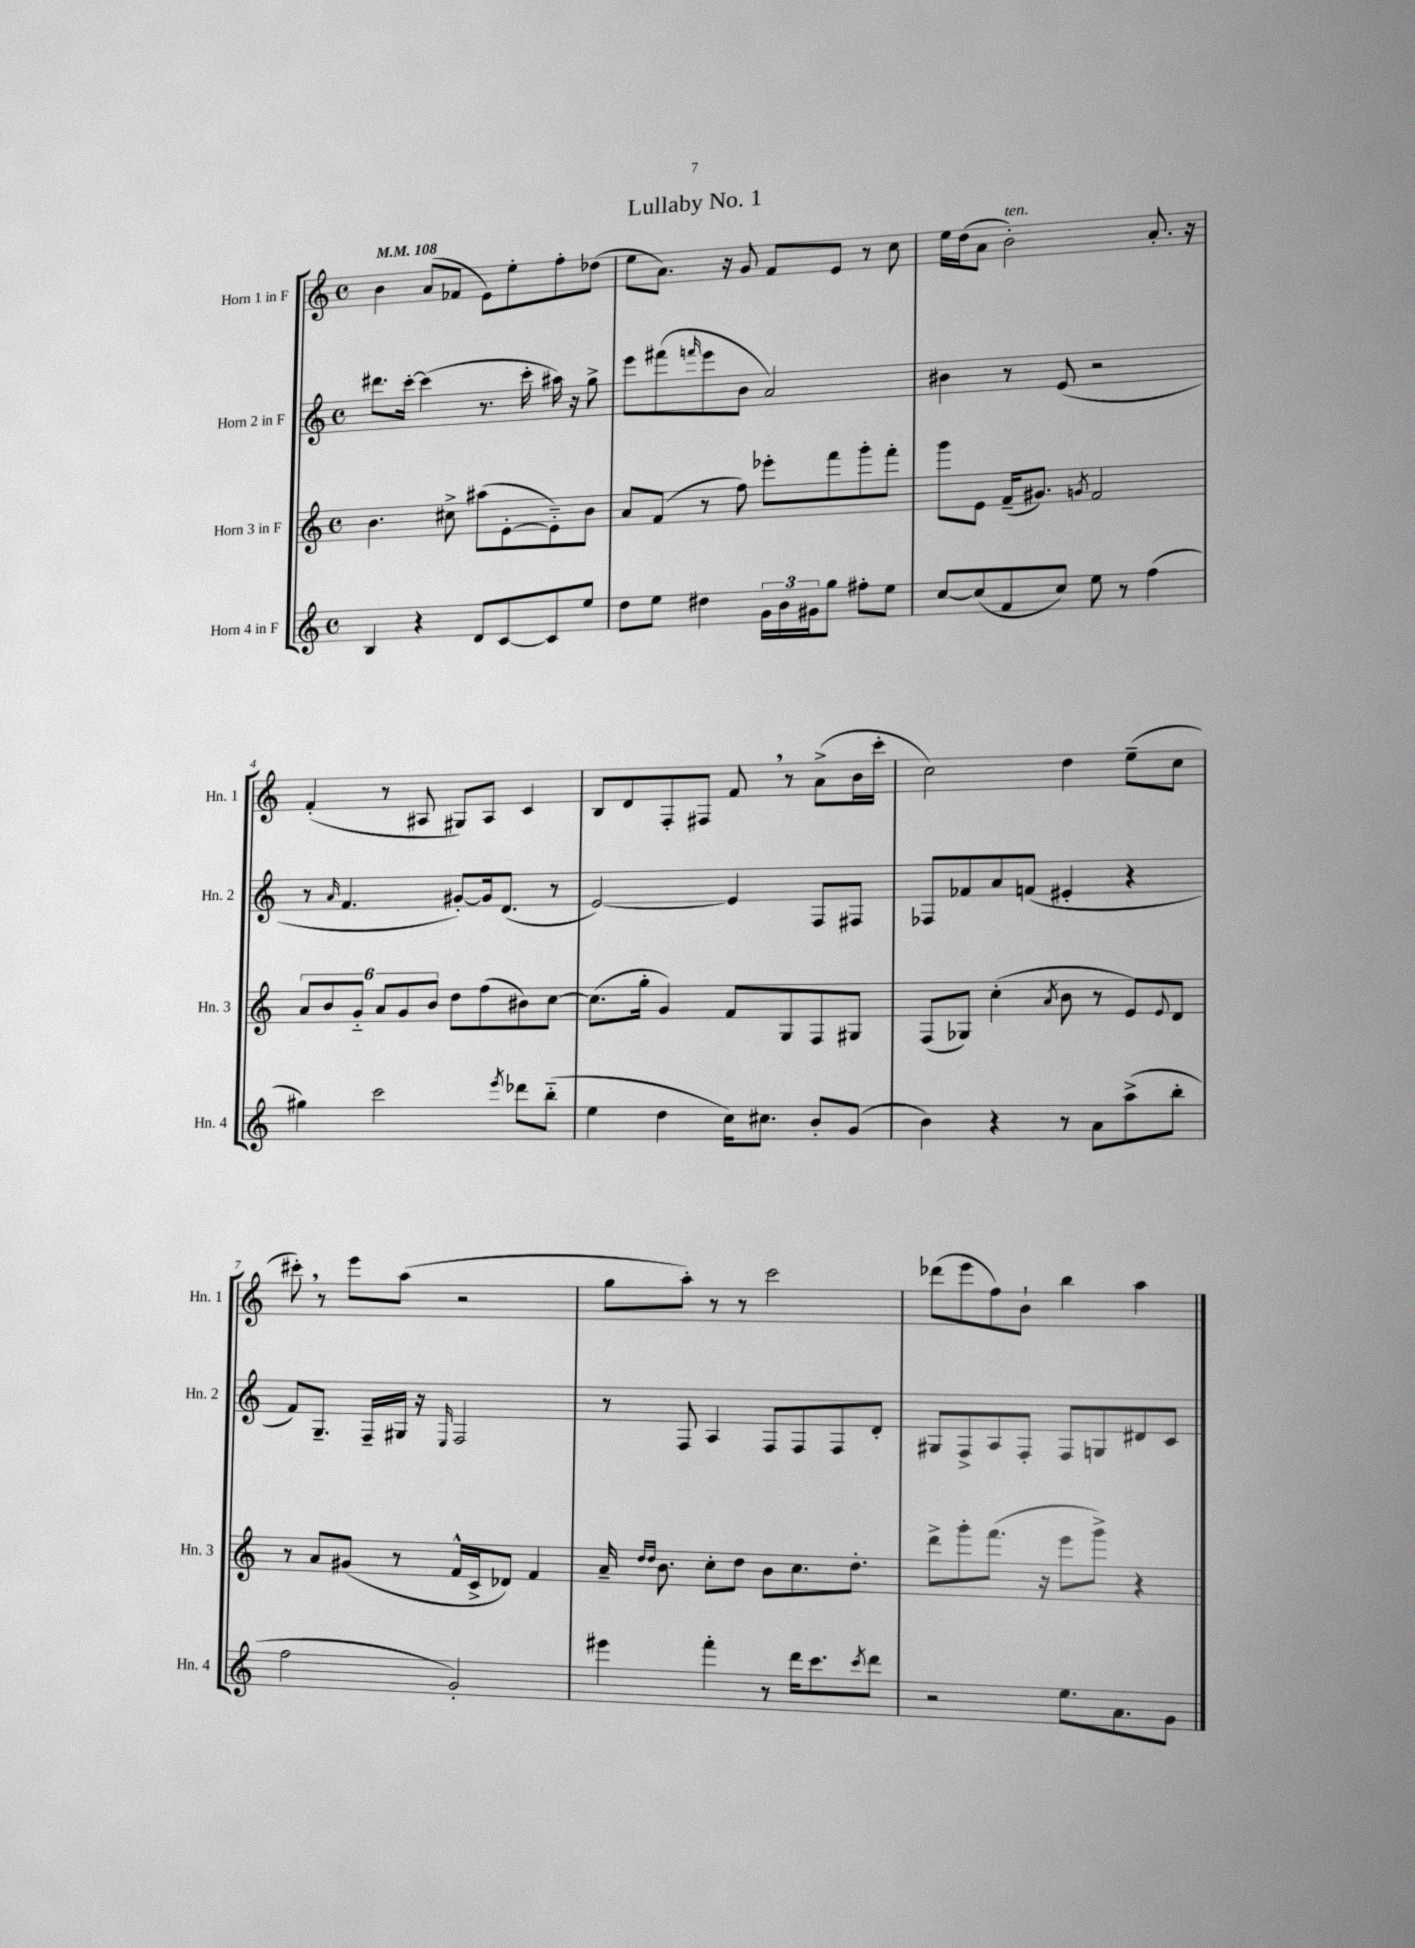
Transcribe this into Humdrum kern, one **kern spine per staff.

**kern	**kern	**kern	**kern
*staff4	*staff3	*staff2	*staff1
*clefG2	*clefG2	*clefG2	*clefG2
*k[]	*k[]	*k[]	*k[]
*M4/4	*M4/4	*M4/4	*M4/4
*met(c)	*met(c)	*met(c)	*met(c)
*MM108	*MM108	*MM108	*MM108
4B/	4.b\	8.ddd#\L	4b\
.	.	[16ccc'\Jk	.
4r	.	(4ccc\]	(8a/L
.	8cc#^\	.	8f-/J
8d/L	(8aa#\L	8.r	8e\L)
[8c/	[8e'\	.	8ee'\
.	.	16ccc'\	.
8c/]	8e'~\])	16aa#\)	8ff'\
.	.	16r	.
8ee/J	8b\J	8gg^\	(8dd-\J
=	=	=	=
8dd\L	8a/L	8eee\L	8ee\L
8ee\J	(8f/J	(8fff#\	8.a\J)
.	.	16qqfff/	.
4dd#\	8r	8eee\	.
.	.	.	16r
.	8ff\)	8b\J	8g/
24g\LL	8eee-'\L	2a/)	8f/L
24b\	.	.	.
24g#\J	.	.	.
8gg\J	8fff\	.	8e/J
8ff#'\L	8ggg'\	.	8r
8ee\J	8fff'\J	.	8cc\
=	=	=	=
[8cc/L	8ggg\L	4b#\	16ee\LL
.	.	.	(16dd\J
(8cc/]	8e\J	.	8a\J
8f/	(16f~/LK	8r	2b'\)
.	8.g#/J)	.	.
8cc/J)	.	(8e/	.
.	8qg/	.	.
8ee\	2f/	2r	.
8r	.	.	.
(4ff\	.	.	8.a'/
.	.	.	16r
=	=	=	=
4gg#\)	12a/L	8r	(4f'/
.	12b/	.	.
.	.	16qqa/	.
.	.	4.f/	.
.	12g'~/J	.	.
2ccc\	12a/L	.	8r
.	12g/	.	.
.	.	.	8A#/
.	12b/J	.	.
.	8dd\L	[8g#'/L)	8G#/L)
.	(8ff\	16g#/]k	8A#/J
.	.	(8.d/J	.
8qeee/	.	.	.
8ddd-\L	8b#\)	.	4c/
(8bb'~\J	[8cc\J	8r	.
=	=	=	=
4ee\	(8.cc\]L	[2e/)	8B/L
.	.	.	8d/
.	16gg'\Jk	.	.
4dd\	4g/)	.	8F'/
.	.	.	8F#/J
16cc\LK)	8f/L	4e/]	8f/
8.cc#\J	.	.	.
.	8G/	.	8r
8b'/L	8F/	8F/L	(8a^\L
(8g/J	8G#/J	8F#/J	16b\L
.	.	.	16ccc'\JJ
=	=	=	=
4b\)	(8F/L	8F-/L	2cc\)
.	8G-/J)	8f-/	.
4r	(4cc'\	8a/	.
.	.	(8f/J	.
.	8qa/	.	.
8r	8b\	4e#'/	4dd\
8a\L	8r	.	.
(8aa^\	8e/L)	4r	(8ee~\L
.	8qqe/	.	.
8bb'\J	8d/J	.	8cc\J
=	=	=	=
2ff\	8r	8f/L)	8ccc#'\)
.	8a/L	8.G~/J	8r
.	(8g#/J	.	8eee\L
.	.	16F~/LL	.
.	8r	16G#/JJ	(8aa\J
.	.	16r	.
.	.	16qqE/	.
2g'/)	16f^^/LL	2F/	2r
.	16c^/J	.	.
.	8d-/J)	.	.
.	4f/	.	.
=	=	=	=
4eee#\	16a~/	8r	8gg\L
.	16qqdd/LL	.	.
.	16qqdd/JJ	.	.
.	8.b\	.	.
.	.	8F/	8aa'\J)
4fff'\	8cc'\L	4A/	8r
.	8dd\J	.	8r
8r	8b\L	8F/L	2ccc\
16ddd\LK	8.cc\	8F/	.
8.ccc\	.	.	.
.	.	8F/	.
.	8.dd'\J	.	.
8qccc/	.	.	.
8ddd\J	.	8d'/J	.
=	=	=	=
2r	8ddd^\L	8G#/L	(8ddd-\L
.	8ggg'\	8F^/	8eee\
.	(8.fff\J	8A/	8ff\)
.	.	8F'/J	8b`\J
.	16r	.	.
8.ee\L	8eee\L	8F/L	4bb\
.	8ggg^\J)	8G/	.
8.a\	.	.	.
.	4r	8d#/	4aa\
8g\J	.	8c/J	.
==	==	==	==
*-	*-	*-	*-
